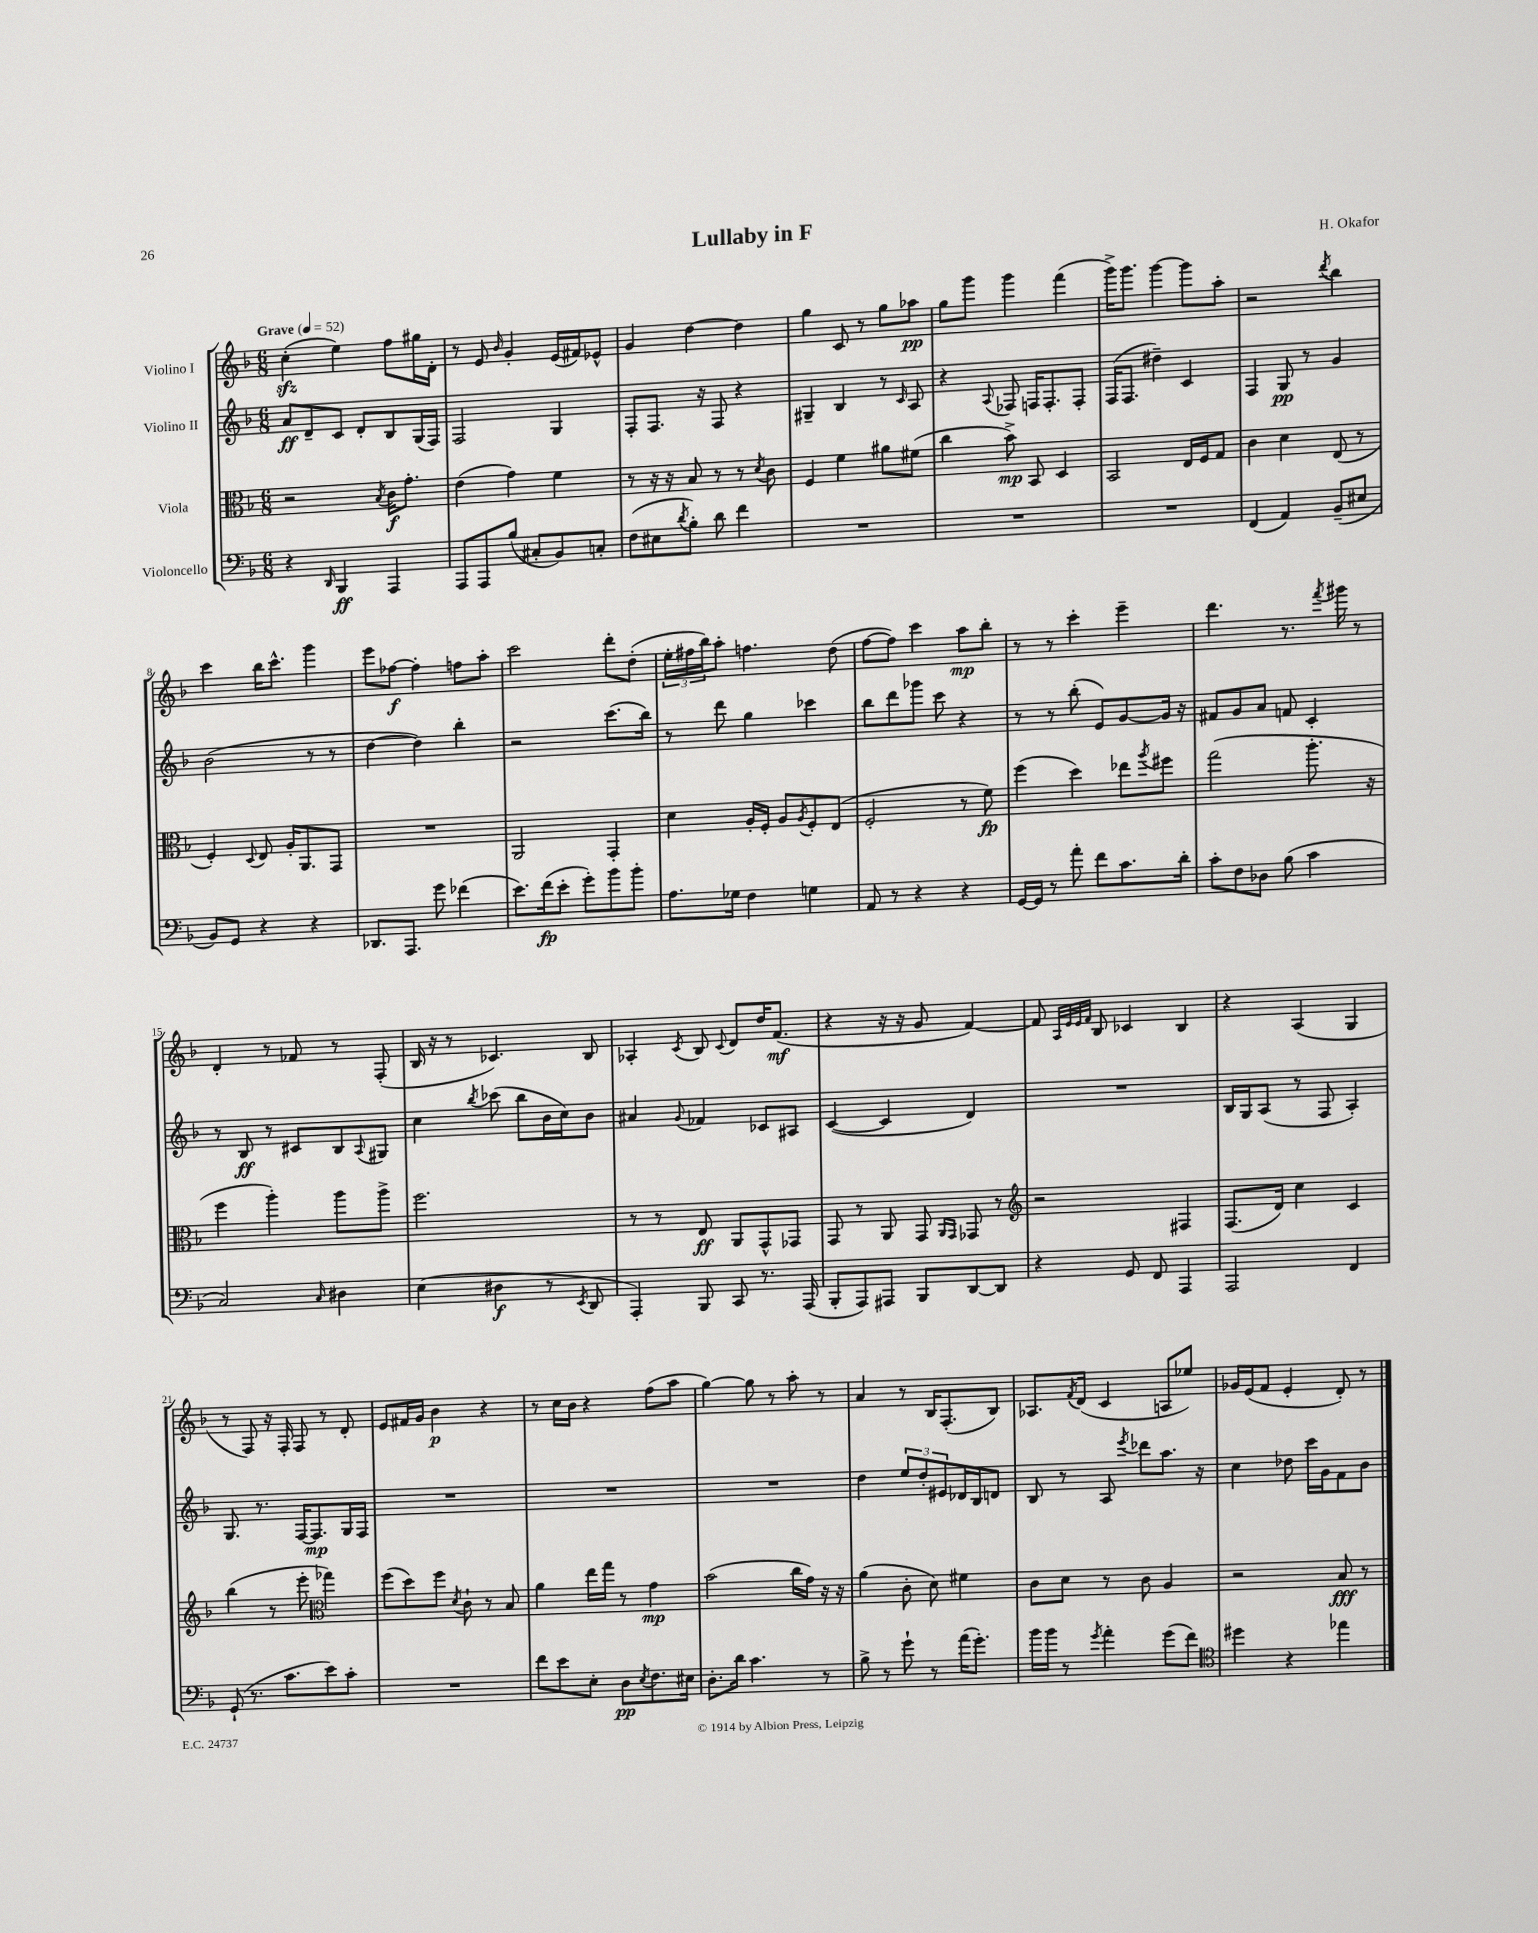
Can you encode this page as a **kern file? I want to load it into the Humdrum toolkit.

**kern	**kern	**kern	**kern
*staff4	*staff3	*staff2	*staff1
*clefF4	*clefC3	*clefG2	*clefG2
*k[b-]	*k[b-]	*k[b-]	*k[b-]
*M6/8	*M6/8	*M6/8	*M6/8
*MM52	*MM52	*MM52	*MM52
4r	2r	8a/L	(4cc'\
.	.	8d~/	.
16qqDD/	.	.	.
4BBB-/	.	8c/J	4ee\)
.	.	8d'/L	.
.	8qB-/	.	.
4AAA/	16c\LK	8B-/	8ff\L
.	8.g'\J	.	.
.	.	(16G/L	16gg#\L
.	.	16F/JJ)	16d'\JJ
=	=	=	=
8AAA/L	(4e\	2F/	8r
8AAA/	.	.	8e/
.	.	.	16qqb-/
(8B-/J	4g\)	.	4g'/
8C#'/L	.	.	.
8BB-/)	4f\	4G/	(16e/LL
.	.	.	16f#/J)
8C'/J	.	.	8e-^^/J
=	=	=	=
(8F\L	8r	8F'/L	4g/
8E#\	16r	8.F/J	.
.	16r	.	.
8qd/	.	.	.
8B-'\J)	8B-/	.	[4dd\
.	.	16r	.
8d\	8r	8F/	.
4f\	8r	4r	4dd\]
.	8qd/	.	.
.	8c\	.	.
=	=	=	=
2.r	4F/	4G#~/	4gg\
.	4f\	4B-/	8c/
.	.	.	8r
.	8a#\L	8r	8gg\L
.	.	16qqc/	.
.	(8f#\J	8A/	8aa-\J
=	=	=	=
2.r	4cc\	4r	8gg\L
.	.	.	8ggg\J
.	.	8qqA/	.
.	8b-^\)	8F-/	4ggg\
.	8BB-/	16F/LK	.
.	.	8.F'/	.
.	4D/	.	(4fff\
.	.	8F'/J	.
=	=	=	=
2.r	2BB-/	(16F/LK	16ggg^\LK)
.	.	8.F/J	8.ggg\J
.	.	4dd#~\)	[4ggg\
.	16E/LL	4c/	8ggg\]L
.	16F/J	.	.
.	8G/J	.	8aa'\J
=	=	=	=
(4FF/	4c\	4F/	2r
4AA/)	4d\	8G/	.
.	.	8r	.
.	.	.	8qddd/
(8BB-~/L	(8E/	4g/	4bb-\
8E#/J	8r	.	.
=	=	=	=
8BB-/L)	4F'/)	(2b-\	4ccc\
8GG/J	.	.	.
.	8qqD/	.	.
4r	8E/	.	16bb-\LK
.	.	.	8.ccc^^\J
.	16A'/LK	.	.
.	8.AA/	.	.
4r	.	8r	4ggg\
.	8GG/J	8r	.
=	=	=	=
8.DD-/L	2.r	[4dd\	8eee\L
.	.	.	[8ff-\J
8.AAA/J	.	.	.
.	.	4dd\])	4ff-'\]
8g\	.	.	.
(4f-\	.	4bb-'\	8ff\L
.	.	.	8aa'\J
=	=	=	=
8.e\L)	2AA/	2r	2ccc\
(16f\k	.	.	.
8e'\J	.	.	.
8g'\L)	.	.	.
8b-\	4GG'/	(8.ccc\L	8ddd'\L
8b-'\J	.	.	(8dd'\J
.	.	16bb-\Jk)	.
=	=	=	=
8.A\L	4d\	8r	24ee'\LL
.	.	.	24ff#\
.	.	.	24bb-\J)
.	.	8ddd\	8aa'\J
16G-\Jk	.	.	.
4F\	16A'/LL	4gg\	4.ff\
.	16F'/JJ	.	.
.	8A/L	.	.
.	8qA/	.	.
4G\	8F'/	4ccc-\	.
.	(8E/J	.	(8dd\
=	=	=	=
8AA/	2F'/	8bb-\L	[8ff\L
8r	.	8ddd\	8ff\]J)
4r	.	8ggg-\J	4ccc\
.	.	8ccc\	.
4r	8r	4r	8aa\L
.	8f\)	.	8bb-'\J
=	=	=	=
[16GG/LL	(4ff\	8r	8r
16GG/]JJ	.	.	.
8r	.	8r	8r
8a'\	4dd\)	(8bb-'\	4ccc'\
8f\L	.	8e/L)	.
8.c\	8ee-\L	[8g/	4eee~\
.	8qaa/	.	.
.	8ff#\J	16g/]Jk	.
16d'\Jk	.	16r	.
=	=	=	=
8c'\L	(2gg\	8f#/L	4.ddd\
8F\	.	8g/	.
8D-\J	.	8a/J	.
(8B-\	.	8f/	8.r
4c\	8.aa'\	4c'/	.
.	.	.	8qfff/
.	.	.	16ggg#\
.	.	.	8r
.	16r	.	.
=	=	=	=
2C/)	4ff\	8r	4d'/
.	.	8B-/	.
.	4aa'\)	8r	8r
.	.	8c#/L	8f-/
16qqC/	.	.	.
4D#\	8aa\L	8B-/	8r
.	.	8qqA/	.
.	8aa^\J	8G#/J	(8F'/
=	=	=	=
(4E\	2.ff\	4cc\	16B-/
.	.	.	16r
.	.	.	8r
.	.	8qbb-/	.
4D#\	.	(8ccc-\	4.c-/)
.	.	8bb-\L	.
8r	.	16b-\L	.
.	.	16cc\J)	.
8qEE/	.	.	.
8DD/	.	8b-\J	8B-/
=	=	=	=
4AAA'/)	8r	4a#/	4A-'/
.	8r	.	.
.	.	8qqg/	8qc/
8BBB-/	8E/	4f-/	8B-/
.	.	.	8qqc/
8CC/	8AA/L	.	8d/L
8.r	8GG^^/	8c-/L	16dd/K
.	.	.	(8.f/J
.	8GG-/J	8A#/J	.
(16AAA/	.	.	.
=	=	=	=
8BBB-'/L	8GG/	([4c/	4r
8AAA/)	8r	.	.
8AAA#/J	8AA/	4c/]	16r
.	.	.	16r
8BBB-/L	8GG/	.	8g/
.	16qqAA/LL	.	.
.	16qqGG/JJ	.	.
[8DD/	8GG-/	4d/)	[4f/)
8DD/]J	8r	.	.
=	=	=	=
*	*clefG2	*	*
4r	2r	2.r	8f/]
.	.	.	32qqA/LLL
.	.	.	32qqe/
.	.	.	32qqe/
.	.	.	32qqf/JJJ
.	.	.	8B-/
8GG/	.	.	4c-/
8FF/	.	.	.
4AAA/	4F#/	.	4B-/
=	=	=	=
2AAA/	(8.F/L	16B-/LL	4r
.	.	16G/J	.
.	.	(8A/J	.
.	16d/Jk)	.	.
.	4cc\	8r	(4A/
.	.	8F/	.
4FF/	4c/	4A'/)	4G/
=	=	=	=
(8GG`/	(4bb-\	8.G/	8r
8.r	.	.	8F/)
.	.	8.r	.
.	8r	.	16r
8.c\L	.	.	16F'/
.	8eee'\	[16F/LK	8F/
.	.	8.F/]	.
*	*clefC3	*	*
8e\)	4gg-\)	.	8r
8c'\J	.	16G/L	8d'/
.	.	16F/JJ	.
=	=	=	=
2.r	(8ff\L	2.r	8e/L
.	8dd\)	.	16f#/L
.	.	.	16g/JJ
.	8ff\J	.	4b-\
.	8qd/	.	.
.	8c`\	.	.
.	8r	.	4r
.	8B-/	.	.
=	=	=	=
8f\L	4a\	2.r	8r
8e\	.	.	16cc\LL
.	.	.	16b-\JJ
8E'\J	16ee\LL	.	4r
.	16gg\JJ	.	.
8D\L	8r	.	.
8qE/	.	.	.
8.F\	4g\	.	(8ff\L
.	.	.	8aa\J
16E#\Jk	.	.	.
=	=	=	=
8.D'\L	(2b-\	2.r	[4gg\)
16d\Jk	.	.	.
4.c\	.	.	8gg\]
.	.	.	8r
.	16cc\LL	.	8aa'\
.	16g\JJ)	.	.
8r	16r	.	8r
.	16r	.	.
=	=	=	=
8B-^\	(4a\	4dd\	4a/
8r	.	.	.
8g`\	8c'\	12ee/L	8r
.	.	12dd'/	.
8r	8d\)	.	16B-/LK
.	.	12e#/	.
.	.	.	(8.F'/
(16a\LK	4f#\	16d-/L	.
8.g'\J)	.	16B-/J	.
.	.	8d/J	8B-/J)
=	=	=	=
16b-\LL	8c\L	8B-/	8.A-/L
16b-\JJ	.	.	.
8r	8d\J	8r	.
.	.	.	8qf/
.	.	.	(16d/Jk
8qg/	.	.	.
4a'\	8r	8A/	4c/
.	.	8qeee/	.
.	8c\	8ddd-\L	.
(8g\L	4A/	8.aa\J	8A/L
8f\J)	.	.	8ee-/J)
.	.	16r	.
=	=	=	=
*clefC4	*	*	*
4dd#\	2r	4cc\	16g-/LL
.	.	.	(16e/J
.	.	.	8f/J
4r	.	8dd-\	4e'/
.	.	16ccc\LL	.
.	.	16g\J	.
4ee-\	8B-/	8f\	8d'/)
.	8r	8b-\J	8r
==	==	==	==
*-	*-	*-	*-
